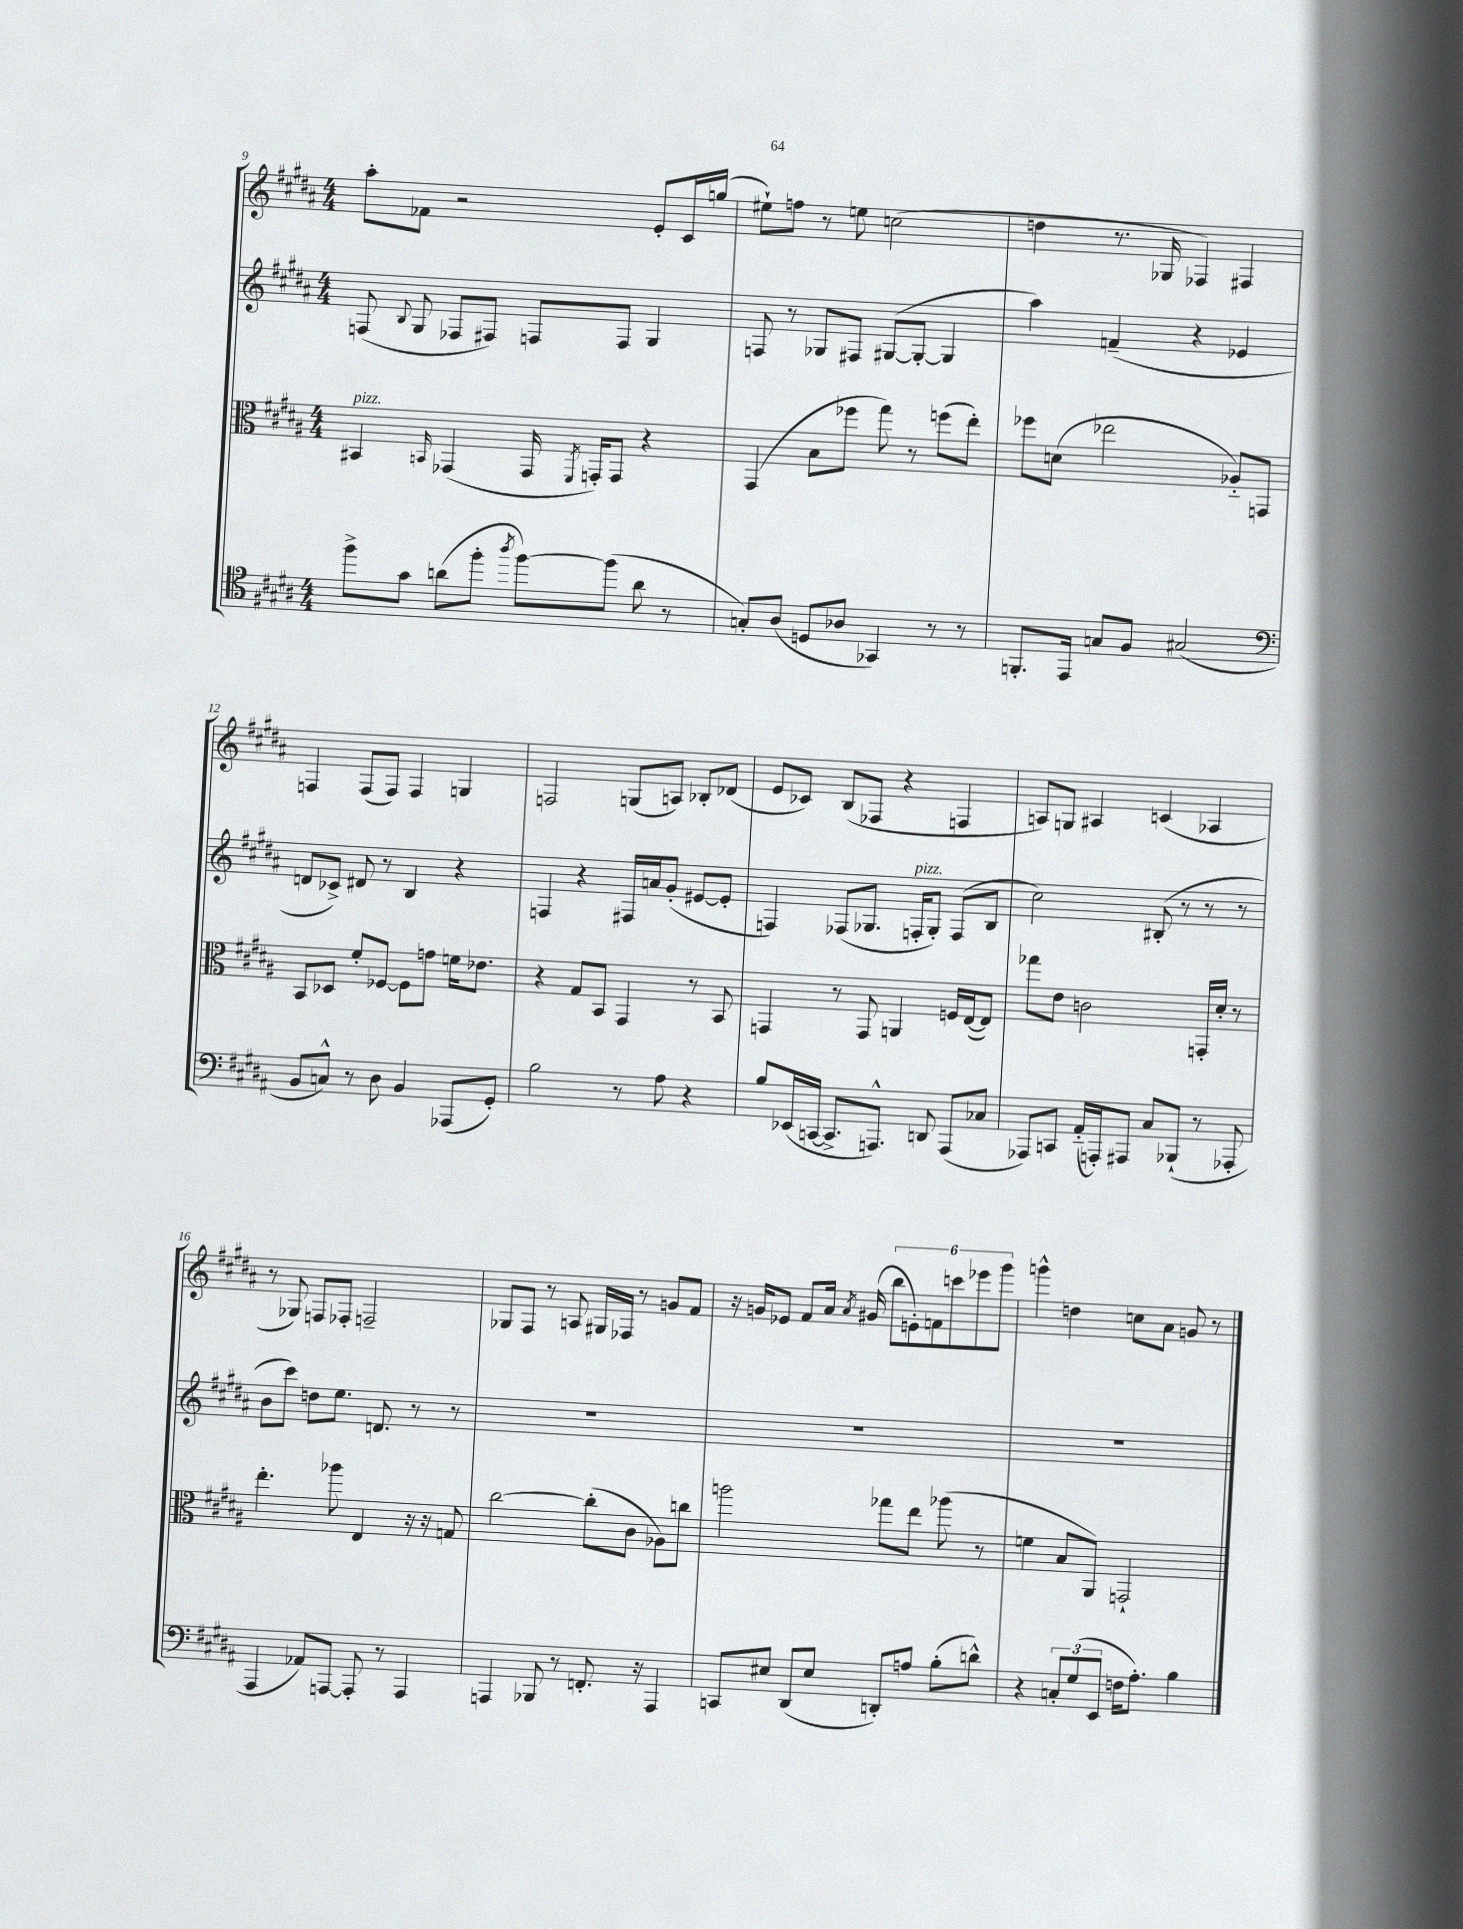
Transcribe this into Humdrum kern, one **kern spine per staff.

**kern	**kern	**kern	**kern
*staff4	*staff3	*staff2	*staff1
*clefC4	*clefC3	*clefG2	*clefG2
*k[f#c#g#d#a#]	*k[f#c#g#d#a#]	*k[f#c#g#d#a#]	*k[f#c#g#d#a#]
*M4/4	*M4/4	*M4/4	*M4/4
8ff#^\L	4BB#/	(8F/	8aa#'\L
.	.	8qqB/	.
8g#\J	.	8G#/	8f-\J
.	16qqBB/	.	.
(8a\L	(4GG-/	8F-/L	2r
8ff#'\J	.	8F#/J)	.
8qaa#/	.	.	.
[8ff#\L)	16GG-/	8F/L	.
.	8qFF#/	.	.
.	16GG'/LK)	.	.
(8ff#\]J	8GG/J	8F/J	.
8a\	4r	4G#/	8e'/L
8r	.	.	16c#/L
.	.	.	(16gg/JJ
=	=	=	=
8G'/L)	(4GG#/	8F/	8ee#`\L)
(8A#/J	.	8r	8ff\J
8D/L	8B\L	8G-/L	8r
8A-/J	8ff-\J	8F#/J	8ee\
4GG-/)	8gg#\)	([8G#/L	(2cc\
.	8r	8G#'/_J	.
8r	(8ff\L	4G#/]	.
8r	8ee'\J)	.	.
=	=	=	=
8.FF'/L	8ff-\L	4aa#\)	4dd\
.	(8d\J	.	.
16EE/Jk	.	.	.
8G/L	2ee-\	(4f~/	8.r
8F#/J	.	.	.
.	.	.	16G-/
(2G#/	.	4r	4F-/)
.	8A-'~/L)	4e-/	4F#/
.	8GG/J	.	.
=	=	=	=
*clefF4	*	*	*
8BB/L	8BB/L	8d/L	4F/
8C^^/J)	8D-/J	8c-^/J)	.
8r	8f#'/L	8d#/	(8F/L
8D#\	[8F-/J	8r	8F/J)
4BB/	8F-\]L	4B/	4F/
.	8g\J	.	.
(8AAA-/L	16f\LK	4r	4G/
.	8.e-\J	.	.
8GG#'/J)	.	.	.
=	=	=	=
2B\	4r	4F/	2F/
.	8G#/L	4r	.
.	8BB/J	.	.
8r	4GG#/	16F#/LL	(8G/L
.	.	16a/J	.
8A#\	.	(8g#'/J	8A/J)
4r	8r	[8e#/L	8B-'/L
.	8BB/	8e#'/]J	(8d-/J
=	=	=	=
8B/L	4GG/	4F/)	8e/L
(16EE-/L	.	.	8c-/J)
[16CC/JJ	.	.	.
8.CC^/]L	8r	(8F-/L	(8B/L
.	8GG/	8.G-/J	8F-/J
8.AAA^^/J)	.	.	.
.	4AA/	.	4r
.	.	16F'/LK	.
8DD/	.	8G-'/J)	.
(8AAA/L	16F/LL	(8F/L	4F/
.	([16E/J	.	.
8C-/J	8E/]J)	8B/J	.
=	=	=	=
8AAA-/L)	8gg-\L	2cc#\)	8A/L)
8CC/J	8e\J	.	8G/J
(16AA#'~/LL	2c\	.	4A#/
16AAA'/J)	.	.	.
8AAA#/J	.	.	.
8C#/L	.	(8B#'/	(4c/
(8BBB-`/J	.	8r	.
8r	16GG'/LL	8r	4A-/
.	16d#'/JJ	.	.
8AAA-'/	8r	8r	.
=	=	=	=
4AAA#/	4.ee'\	8b\L	8r
.	.	8ccc#\J)	8G-/)
8AA-/L)	.	8dd\L	8F/L
[8AAA/J	8aa-\	8.ee\J	8F-'/J
8AAA'/]	4E/	.	2F~/
.	.	8.d/	.
8r	.	.	.
4AAA/	16r	8r	.
.	16r	.	.
.	8G/	8r	.
=	=	=	=
4AAA/	[2cc#\	1r	8G-/L
.	.	.	8F#/J
8BBB-/	.	.	8r
8r	.	.	8A/
8.FF'/	(8cc#'\]L	.	16G#/LL
.	.	.	16F-/JJ
.	8c#\J	.	8r
16r	.	.	.
4AAA/	8A-\L)	.	8g/L
.	8cc\J	.	8f#/J
=	=	=	=
8CC/L	2aa\	1r	16r
.	.	.	16g/LK
8E#/J	.	.	8e-/J
(8DD#/L	.	.	8f#/L
8E#/J	.	.	16a#/Jk
.	.	.	8qa#/
.	.	.	(16g#/
8DD'/L)	8gg-\L	.	12bb\L
.	.	.	12e'\)
8A/J	8ee\J	.	.
.	.	.	12f\
(8B'\L	(8aa-\	.	12ccc\
.	.	.	12eee-\
8d^^\J)	8r	.	.
.	.	.	12ggg#\J
=	=	=	=
4r	4f\	1r	4ggg^^\
12C'/L	8B/L	.	4dd\
(12G#/	.	.	.
.	8AA#/J)	.	.
12EE/J	.	.	.
16F\LK	2GG`/	.	8cc\L
8.A#'\J)	.	.	.
.	.	.	8a#\J
4B\	.	.	8g/
.	.	.	8r
==	==	==	==
*-	*-	*-	*-
